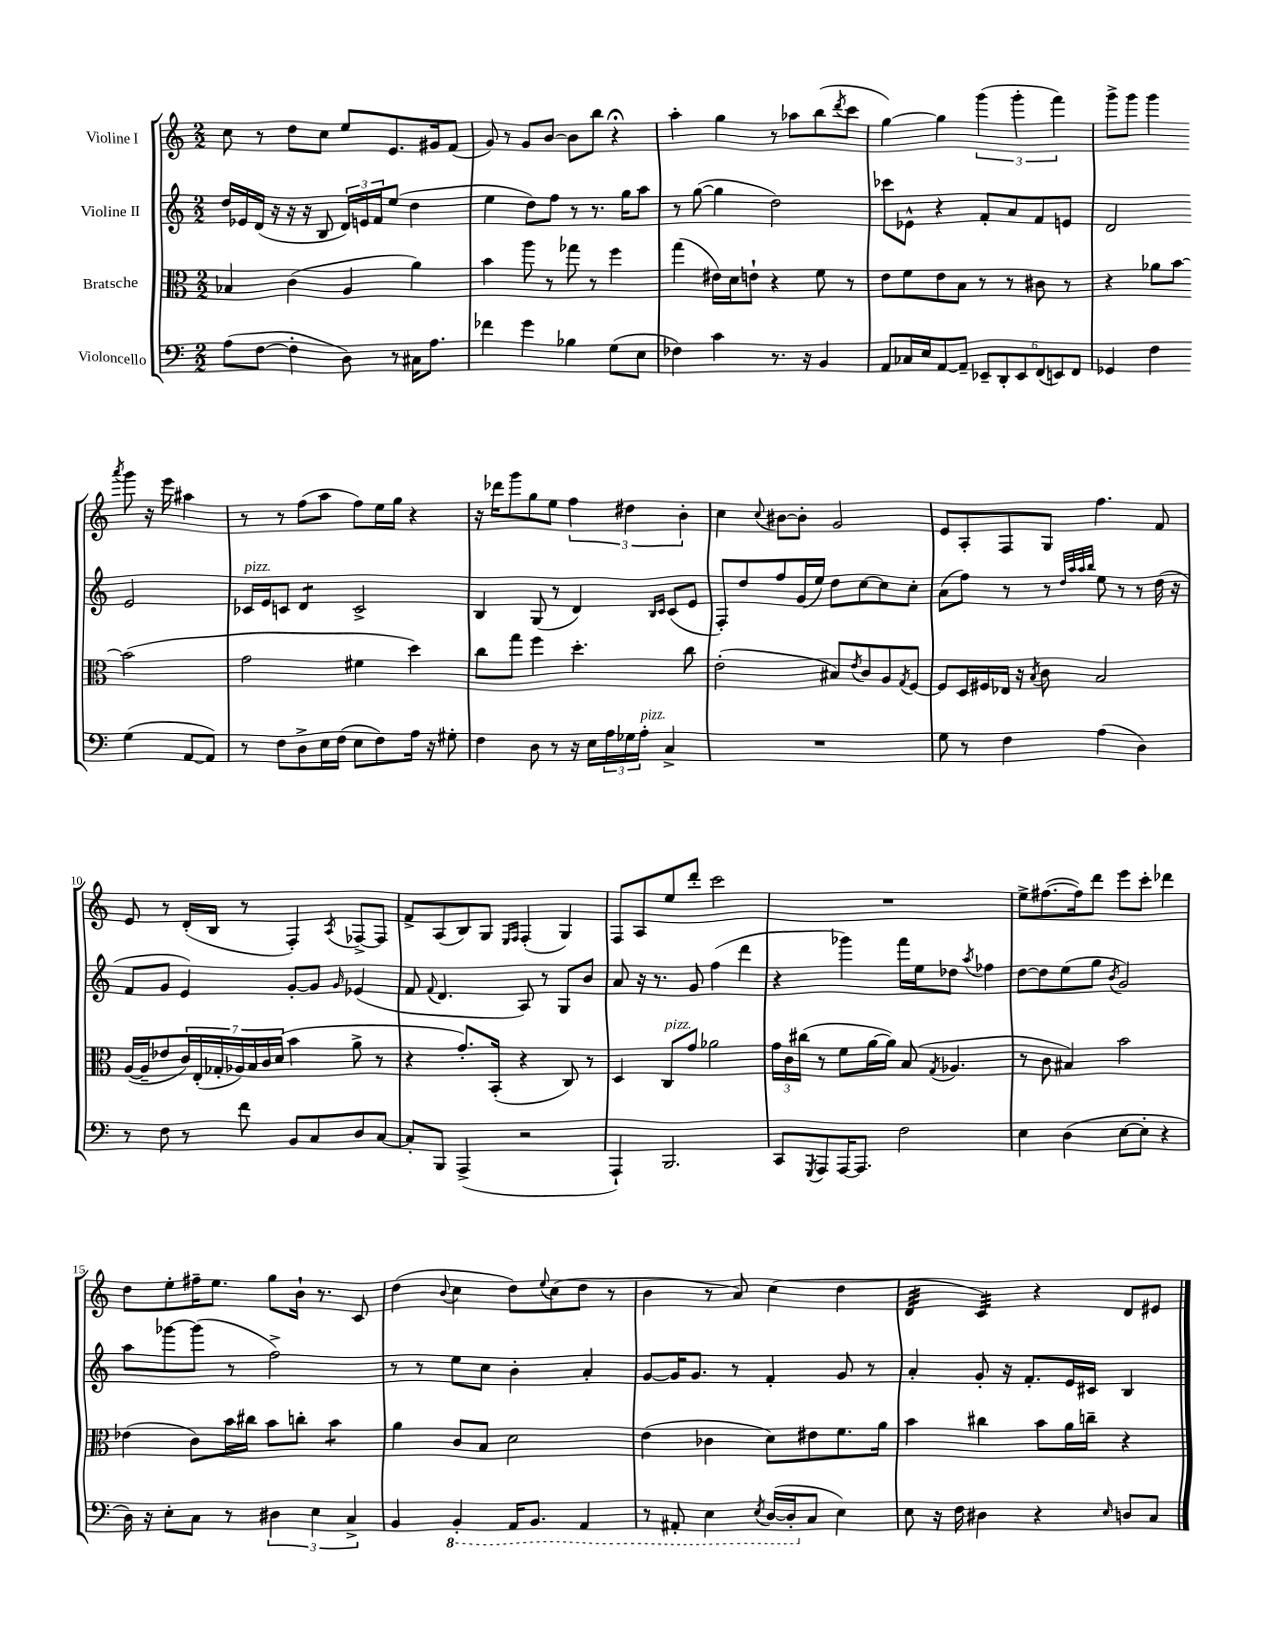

**kern	**kern	**kern	**kern
*staff4	*staff3	*staff2	*staff1
*clefF4	*clefC3	*clefG2	*clefG2
*k[]	*k[]	*k[]	*k[]
*M2/2	*M2/2	*M2/2	*M2/2
(8A	4B-	16dd	8cc
.	.	16e-	.
[8F	.	(16d	8r
.	.	16r	.
4F']	(4c	16r	8dd
.	.	16r	.
.	.	8B	8cc
8D)	4A	24d)	8ee
.	.	24e	.
.	.	24f	.
8r	.	(8ee	8.e
16C#	4a)	4dd	.
8.A	.	.	16g#
.	.	.	(8f
=	=	=	=
4f-	4b	4ee	8g)
.	.	.	8r
4g	8aa	8dd)	8g
.	8r	8ff	[8b
4B-	8gg-	8r	8b]
.	8r	8.r	8bb
(8G	4ff	.	4r;
.	.	16gg	.
8E	.	8aa	.
=	=	=	=
4F-)	(4gg	8r	4aa'
.	.	([8gg	.
4c	16e#)	4gg]	4gg
.	16d	.	.
.	8e`	.	.
8.r	4r	2dd)	8r
.	.	.	8aa-
16r	.	.	.
4BB	8f	.	(8bb
.	.	.	8qddd
.	8r	.	8ccc
=	=	=	=
8AA	8e	8ccc-	[4gg)
16C-	8f	8e-^^	.
16E	.	.	.
[8AA	8e	4r	4gg]
8AA~]	8B	.	.
12EE-~	8r	8f'	(6ggg
12DD'	.	.	.
.	8r	8a	.
12EE-	.	.	6ggg'
(12FF	8c#	8f	.
12EE)	.	.	6fff)
.	8r	8e	.
12FF	.	.	.
=	=	=	=
4GG-	4r	2d	8ggg^
.	.	.	8ggg
4F	8a-	.	4ggg
.	[8b	.	.
.	.	.	8qaaa
(4G	(2b]	2e	8ggg
.	.	.	16r
.	.	.	16eee
[8AA	.	.	4aa#
8AA])	.	.	.
=	=	=	=
8r	2g	16c-	8r
.	.	16e	.
8F	.	8c	8r
8D^	.	4d	(8ff
16E	.	.	8aa
(16F	.	.	.
8E	4f#	2c^	8ff)
8F)	.	.	16ee
.	.	.	16gg
16A	4dd)	.	4r
16r	.	.	.
8G#'	.	.	.
=	=	=	=
4F	8cc	4B	16r
.	.	.	16ddd-
.	8gg	.	8ggg
8D	4ff	(8G	8gg
8r	.	8r	8ee
16r	4.dd'	4d)	6ff
16E	.	.	.
24A	.	.	.
24G-	.	.	6dd#
24A'	.	.	.
.	.	16qqB	.
.	.	16qqc	.
4C^	.	(8c	.
.	.	.	6b'
.	8cc	8e	.
=	=	=	=
1r	(2e'	8F')	4cc
.	.	8dd	.
.	.	.	8qqcc
.	.	8ff	[8b#
.	.	(16g	8b#']
.	.	16ee)	.
.	8B#)	8dd	2g
.	8qe	.	.
.	8c	[8cc	.
.	8A	8cc]	.
.	8qG	.	.
.	[8F	8cc'	.
=	=	=	=
8G	8F]	(8a	8e
8r	16D	8ff)	8A'
.	16F#	.	.
4F	16E-	8r	8F
.	16r	.	.
.	8qB	.	.
.	8c	8r	8G
.	.	32qqdd	.
.	.	32qqaa	.
.	.	32qqaa	.
.	.	32qqbb	.
(4A	2B	8ee	4.ff
.	.	8r	.
4D)	.	8r	.
.	.	(16dd	8f
.	.	16r	.
=	=	=	=
8r	([16A	8f	8e
.	16A~]	.	.
8F	8e-	8g	8r
8r	28c)	4e)	(16d'
.	(28E'	.	.
.	.	.	16B
.	28G-'	.	.
.	28A-)	.	.
8f	.	.	8r
.	28B	.	.
.	28c	.	.
.	(28d	.	.
8BB	4b	[8g'	4F')
8C	.	8g]	.
.	.	16qqg	8qA
8D	8a^	(4e-	[8F-^
[8C	8r	.	8F-]
=	=	=	=
8C']	4r	8f	8f^
.	.	8qqf	.
8BBB	.	4.d	(8A
(4AAA^	8.g')	.	8B)
.	.	.	8G
.	(16BB'	.	.
.	.	.	16qqE
.	.	.	16qqF
2r	4r	8A)	(4F'
.	.	8r	.
.	8C)	8G	4G)
.	8r	8b	.
=	=	=	=
4AAA`)	4D	8a	8F
.	.	16r	8A
.	.	8.r	.
2.BBB	8C	.	8ee
.	8g	8g	8ddd'
.	2a-	(4ff	2ccc
.	.	4ddd	.
=	=	=	=
8CC	24g	4r	1r
.	24c	.	.
.	(24cc#	.	.
8qGGG	.	.	.
8AAA	8r	.	.
[16AAA	8f	4ggg-)	.
8.AAA]	.	.	.
.	[16a	.	.
.	16a])	.	.
2F	(8B	16fff	.
.	.	16ee	.
.	8qG	.	.
.	4.A-	8dd-	.
.	.	8qaa	.
.	.	4ff-	.
=	=	=	=
4E	8r	[8dd	8ee^
.	8c	8dd]	([8.ff#
(4D	4B#)	(8ee	.
.	.	.	16ff#])
.	.	8gg	8ddd
.	.	8qb	.
[8E	2b	2g)	8eee
8E']	.	.	8ccc'
4r	.	.	4ddd-
=	=	=	=
16D)	(4e-	8aa	8dd
16r	.	.	.
8E'	.	[8ggg-	8ee'
8C	8c)	(8ggg-]	16ff#~
.	.	.	8.ee
8r	16b	8r	.
.	16cc#	.	.
6D#	8b	2ff^)	8gg
.	8cc'	.	16b`
6E	.	.	.
.	.	.	8.r
.	4b	.	.
6C^	.	.	.
.	.	.	8c
=	=	=	=
4BB	4a	8r	(4dd
.	.	8r	.
.	.	.	8qqb
4BBB'	8c	8ee	4cc
.	8B	8cc	.
16AAA	2d	4b'	8dd)
8.BBB	.	.	.
.	.	.	8qqee
.	.	.	(8cc
4AAA	.	4a'	8dd
.	.	.	8r
=	=	=	=
8r	(4e	[8g	4b
8AAA#'	.	16g]	.
.	.	8.g	.
4EE	4c-	.	8r
.	.	8r	8a)
8qEE	.	.	.
([16DD	8d)	4f'	(4cc
16DD']	.	.	.
8C	8e#	.	.
4E)	8.f	8g	4dd
.	.	8r	.
.	16a	.	.
=	=	=	=
8E	4b	4a'	4d
16r	.	.	.
16F	.	.	.
4D#	4cc#	8g'	4c)
.	.	16r	.
.	.	8.f'	.
4r	8b	.	4r
.	16a	16e	.
.	16cc~	16c#	.
16qqE	.	.	.
8D	4r	4B	8d
8C	.	.	8e#
==	==	==	==
*-	*-	*-	*-
